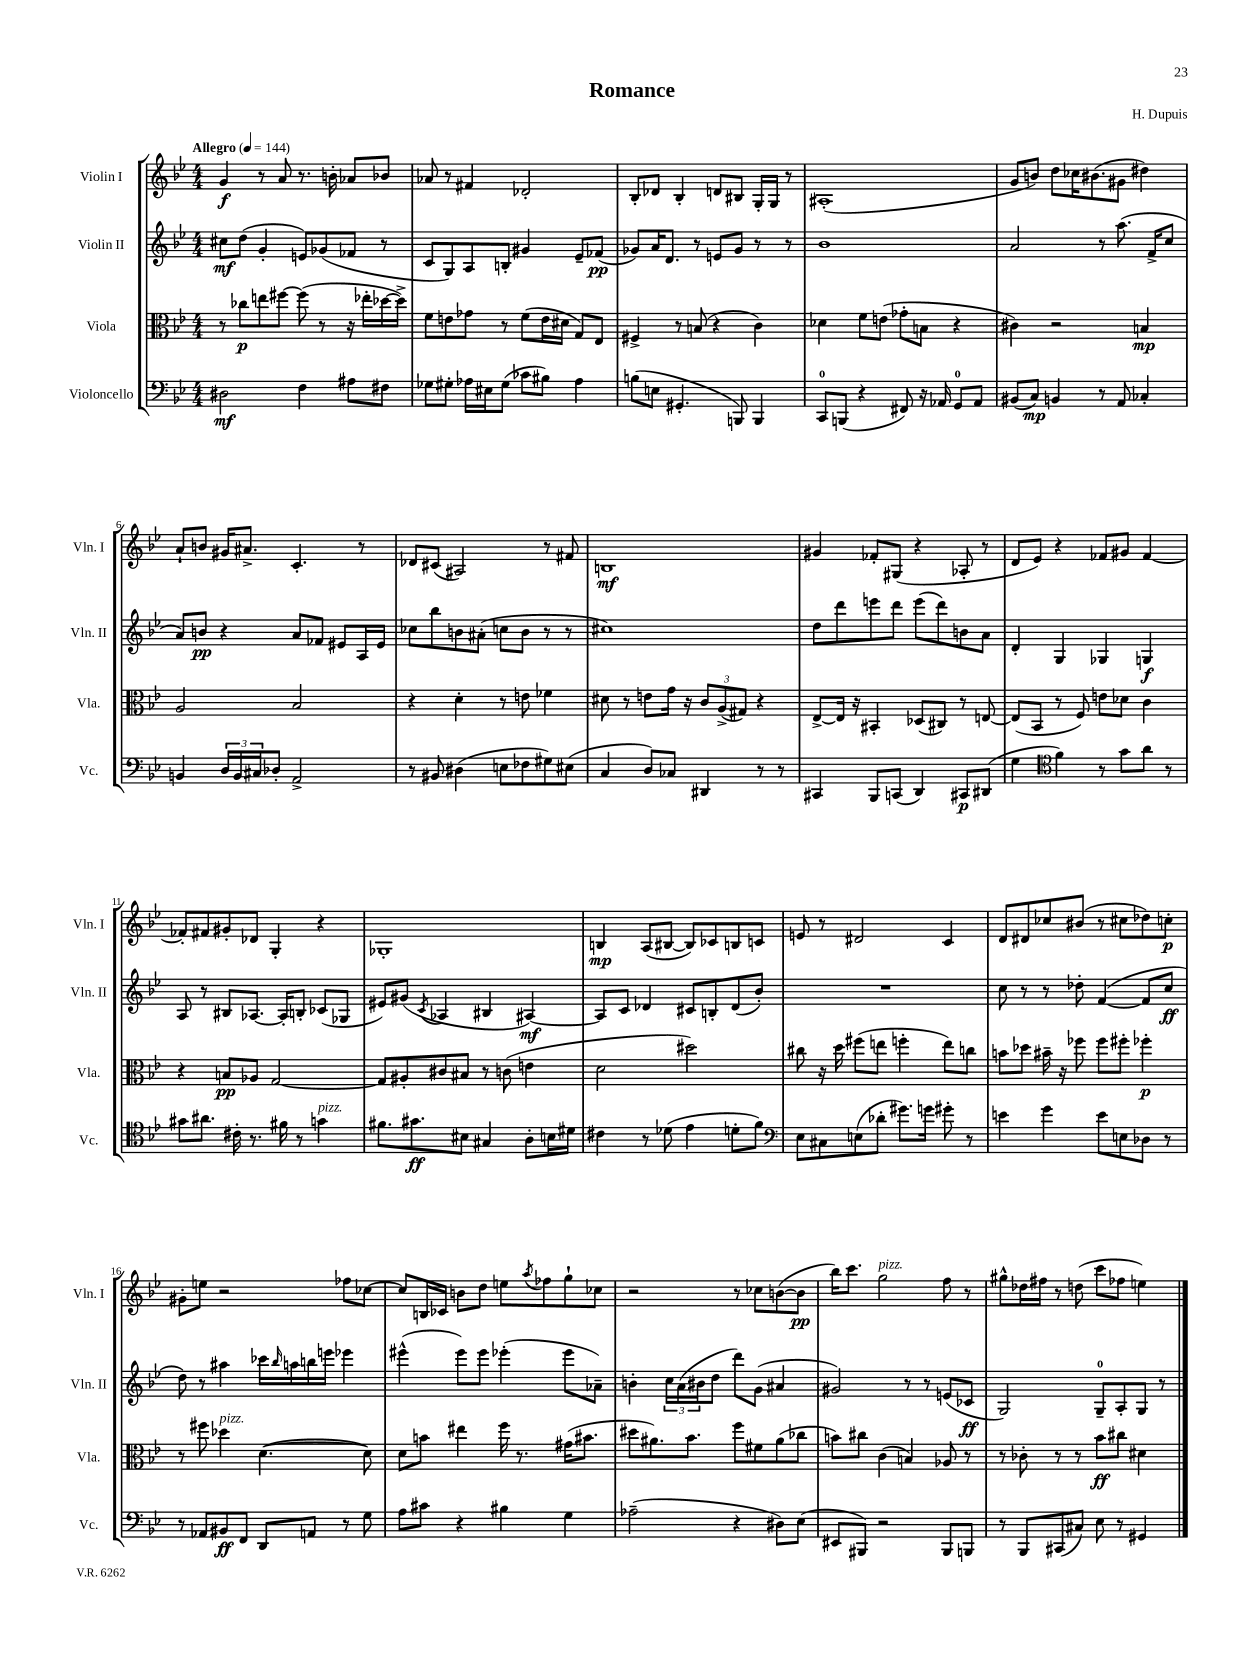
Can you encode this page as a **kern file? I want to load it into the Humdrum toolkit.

**kern	**dynam	**kern	**dynam	**kern	**dynam	**kern	**dynam
*part4	*part4	*part3	*part3	*part2	*part2	*part1	*part1
*staff4	*staff4	*staff3	*staff3	*staff2	*staff2	*staff1	*staff1
*I"Violoncello	*	*I"Viola	*	*I"Violin II	*	*I"Violin I	*
*I'Vc.	*	*I'Vla.	*	*I'Vln. II	*	*I'Vln. I	*
*clefF4	*	*clefC3	*	*clefG2	*	*clefG2	*
*k[b-e-]	*	*k[b-e-]	*	*k[b-e-]	*	*k[b-e-]	*
*M4/4	*	*M4/4	*	*M4/4	*	*M4/4	*
*MM144	*	*MM144	*	*MM144	*	*MM144	*
=1	=1	=1	=1	=1	=1	=1	=1
!	!	!	!	!	!	!LO:TX:a:B:t=Allegro	!
2D#X\	mf	8r	.	8cc#X\L	mf	4g/	f
.	.	8cc-X\L	p	(8dd\J	.	.	.
.	.	8een\	.	4g'/	.	8r	.
.	.	[8ff#X\J	.	.	.	8a/	.
4F\	.	(8ff#\]	.	8en/L)	.	8.r	.
.	.	8r	.	(8g-X/	.	.	.
.	.	.	.	.	.	16bn'\	.
8A#X\L	.	16r	.	8f-X/J	.	8a-X/L	.
.	.	16ee-X'\LL	.	.	.	.	.
8F#X\J	.	[16dd-X\	.	8r	.	8b-X/J	.
.	.	16dd-^\JJ])	.	.	.	.	.
=2	=2	=2	=2	=2	=2	=2	=2
8G-X\L	.	8f\L	.	8c/L	.	8a-X/	.
8G#X'\J	.	8en\	.	8G/)	.	8r	.
16A-X\LL	.	8g-X\J	.	8A/	.	4f#X/	.
16E#X\J	.	.	.	.	.	.	.
(8G#\J	.	8r	.	8Bn'/J	.	.	.
8c-X\L	.	(8f\L	.	4g#X/	.	2d-X'/	.
8B#X\J)	.	16e\L	.	.	.	.	.
.	.	16d#X\JJ	.	.	.	.	.
4A-\	.	8G/L)	.	8e-~/L	.	.	.
.	.	8E-/J	.	(8f-X/J	pp	.	.
=3	=3	=3	=3	=3	=3	=3	=3
(8Bn\L	.	4F#X^/	.	8g-X/L)	.	8B-'/L	.
8En\J	.	.	.	16a/K	.	8d-X/J	.
.	.	.	.	8.d/J	.	.	.
4.GG#X'/	.	8r	.	.	.	4B-'/	.
.	.	(8Bn/	.	8r	.	.	.
.	.	4r	.	8en/L	.	8dn/L	.
8BBBn/)	.	.	.	8g-/J	.	8B#X/J	.
4BBB/	.	4c\)	.	8r	.	16G'/LL	.
.	.	.	.	.	.	16G/JJ	.
.	.	.	.	8r	.	8r	.
=4	=4	=4	=4	=4	=4	=4	=4
8CC/L	.	4d-X\	.	1b-	.	(1A#X'	.
(8BBBn/J	.	.	.	.	.	.	.
4r	.	8f\L	.	.	.	.	.
.	.	(8en\J	.	.	.	.	.
8FF#X/)	.	8g-X'\L	.	.	.	.	.
16r	.	8Bn\J	.	.	.	.	.
16AA-X/	.	.	.	.	.	.	.
8GG/L	.	4r	.	.	.	.	.
8AA-/J	.	.	.	.	.	.	.
=5	=5	=5	=5	=5	=5	=5	=5
(8BB#X/L	.	4c#X\)	.	2a/	.	8g/L	.
8C/J)	mp	.	.	.	.	8bn/J)	.
4BBn/	.	2r	.	.	.	8dd\L	.
.	.	.	.	.	.	16cc-X\K	.
.	.	.	.	.	.	(8.b#X\	.
8r	.	.	.	8r	.	.	.
8AA/	.	.	.	(8.aa\	.	8g#X\J	.
4C-X'/	.	4Bn/	mp	.	.	4dd#X\)	.
.	.	.	.	16f^/KL	.	.	.
.	.	.	.	8cc/J	.	.	.
!!LO:LB:g=z
=6	=6	=6	=6	=6	=6	=6	=6
4BBn/	.	2A/	.	8a/L)	.	8a`/L	.
.	.	.	.	8bn/J	pp	8bn/J	.
24D/LL	.	.	.	4r	.	16g#X/KL	.
24BB/	.	.	.	.	.	.	.
.	.	.	.	.	.	8.a#X^/J	.
24C#X/J	.	.	.	.	.	.	.
8D-X'/J	.	.	.	.	.	.	.
2AA^/	.	2B-/	.	8a/L	.	4.c'/	.
.	.	.	.	8f-X/J	.	.	.
.	.	.	.	8e#X/L	.	.	.
.	.	.	.	16A/L	.	8r	.
.	.	.	.	16e#/JJ	.	.	.
=7	=7	=7	=7	=7	=7	=7	=7
8r	.	4r	.	8cc-X\L	.	8d-X/L	.
8BB#X/	.	.	.	8bb-\	.	(8c#X/J	.
(4D#X\	.	4d'\	.	8bn\	.	2A#X/)	.
.	.	.	.	(8a#X'\J	.	.	.
8En\L	.	8r	.	8ccn\L	.	.	.
8F-X\	.	8en\	.	8b\J	.	.	.
8G#X\)	.	4f-X\	.	8r	.	8r	.
(8E#X\J	.	.	.	8r	.	8f#X/	.
=8	=8	=8	=8	=8	=8	=8	=8
4C/	.	8d#X\	.	1cc#X)	.	1Bn	mf
.	.	8r	.	.	.	.	.
8D/L)	.	8en\L	.	.	.	.	.
8C-X/J	.	16g\Jk	.	.	.	.	.
.	.	16r	.	.	.	.	.
4DD#X/	.	12c/L	.	.	.	.	.
.	.	(12A^/	.	.	.	.	.
.	.	12G#X/J)	.	.	.	.	.
8r	.	4r	.	.	.	.	.
8r	.	.	.	.	.	.	.
=9	=9	=9	=9	=9	=9	=9	=9
4CC#X/	.	[8E-^/L	.	8dd\L	.	4g#X/	.
.	.	16E-/Jk]	.	8ddd\	.	.	.
.	.	16r	.	.	.	.	.
8BBB-/L	.	4BB#X'/	.	8eeen\	.	8f-X'/L	.
(8CCn/J	.	.	.	8ddd\J	.	(8G#X/J	.
4DD/)	.	(8D-X/L	.	(8eee\L	.	4r	.
.	.	8C#X/J)	.	8ddd\)	.	.	.
8CC#X/L	p	8r	.	8bn\	.	8A-X'/	.
(8DD#X/J	.	[8En/	.	8a\J	.	8r	.
=10	=10	=10	=10	=10	=10	=10	=10
4G\	.	(8E/L]	.	4d'/	.	8d/L	.
.	.	8BB-/J	.	.	.	8e-/J)	.
*clefC4	*	*	*	*	*	*	*
4f\)	.	8r	.	4G/	.	4r	.
.	.	8F/)	.	.	.	.	.
8r	.	8en\L	.	4G-X/	.	8f-X/L	.
8g\L	.	8d-X\J	.	.	.	8g#X/J	.
8a\J	.	4c\	.	4Gn/	f	[4f-/	.
8r	.	.	.	.	.	.	.
!!LO:LB:g=z
=11	=11	=11	=11	=11	=11	=11	=11
8g#X\L	.	4r	.	8A/	.	8f-X'/L]	.
8.a#X\J	.	.	.	8r	.	8f#X/	.
.	.	8Bn/L	pp	8B#X/L	.	8g#X'/	.
16c#X'\	.	.	.	.	.	.	.
8.r	.	8A-X/J	.	[8.A-X/J	.	8d-X/J	.
.	.	[2G/	.	.	.	4G'/	.
16f#X\	.	.	.	16A-'/KL]	.	.	.
8r	.	.	.	8Bn'/J	.	.	.
!LO:TX:a:i:t=pizz.	!	!	!	!	!	!	!
4gn\	.	.	.	(8c-X/L	.	4r	.
.	.	.	.	8G-X/J	.	.	.
=12	=12	=12	=12	=12	=12	=12	=12
8.f#X\L	.	8G/L]	.	8e#X/L)	.	1G-X'	.
.	.	8A#X'/	.	(8g#X/J	.	.	.
8.g#X\	ff	.	.	.	.	.	.
.	.	.	.	8qc/	.	.	.
.	.	8c#X/	.	4A-X/	.	.	.
8B#X\J	.	8B#X/J	.	.	.	.	.
4G#X/	.	8r	.	4B#X/	.	.	.
.	.	(8cn\	.	.	.	.	.
8A'\L	.	4en\	.	[4A#X/)	mf	.	.
16Bn\L	.	.	.	.	.	.	.
16d#X\JJ	.	.	.	.	.	.	.
=13	=13	=13	=13	=13	=13	=13	=13
4c#X\	.	2d\	.	8A#/L]	.	4Bn/	mp
.	.	.	.	8c/J	.	.	.
8r	.	.	.	4d-X/	.	(8A/L	.
(8d-X\	.	.	.	.	.	[8B#X/J	.
4e-\	.	2dd#X\)	.	8c#X/L	.	8B#/L])	.
.	.	.	.	8Bn'/	.	8c-X/	.
8dn'\L	.	.	.	(8d-/	.	8Bn/	.
8f\J)	.	.	.	8b-'/J)	.	8cn/J	.
=14	=14	=14	=14	=14	=14	=14	=14
*clefF4	*	*	*	*	*	*	*
8E-\L	.	8cc#X\	.	1r	.	8en/	.
8C#X\	.	16r	.	.	.	8r	.
.	.	16dd\	.	.	.	.	.
(8En\	.	(8ff#X\L	.	.	.	2d#X/	.
8d-X'\J	.	8een\J	.	.	.	.	.
8.g#X\L)	.	4ffn'\	.	.	.	.	.
16gn\Jk	.	.	.	.	.	.	.
8g#X'\	.	8ee\L)	.	.	.	4c/	.
8r	.	8ccn\J	.	.	.	.	.
=15	=15	=15	=15	=15	=15	=15	=15
4en\	.	8bn\L	.	8cc\	.	8d/L	.
.	.	8dd-X\J	.	8r	.	8d#X/	.
4g\	.	16b#X~\	.	8r	.	8cc-X/	.
.	.	16r	.	.	.	.	.
.	.	8ff-X\	.	8dd-X'\	.	(8b#X/J	.
8e\L	.	8ff-\L	.	([4f/	.	8r	.
8En\	.	8ff#X'\J	.	.	.	8cc#X\L	.
8D-X\J	.	4ff-X'\	p	8f/L]	.	8dd-X\)	.
8r	.	.	.	8cc/J	ff	8ccn'\J	p
!!LO:LB:g=z
=16	=16	=16	=16	=16	=16	=16	=16
8r	.	8r	.	8dd\)	.	8g#X'\L	.
8AA-X/L	.	8ff#X\	.	8r	.	8een\J	.
!	!	!LO:TX:a:i:t=pizz.	!	!	!	!	!
8BB#X/	ff	4dd-X\	.	4aa#X\	.	2r	.
8FF/J	.	.	.	.	.	.	.
8DD/L	.	([4.d\	.	16ccc-X\LL	.	.	.
.	.	.	.	16qqbb-/	.	.	.
.	.	.	.	16aan\	.	.	.
8AAn/J	.	.	.	16bbn\	.	.	.
.	.	.	.	16eeen\JJ	.	.	.
8r	.	.	.	4eee-X\	.	8ff-X\L	.
8G\	.	8d\])	.	.	.	[8cc-X\J	.
=17	=17	=17	=17	=17	=17	=17	=17
8A\L	.	8d\L	.	(4eee#X^^\	.	8cc-/L]	.
8c#X\J	.	8bn\J	.	.	.	16Bn/L	.
.	.	.	.	.	.	16c-X/JJ	.
4r	.	4ee#X\	.	8eee#\L)	.	8bn\L	.
.	.	.	.	8eee#\J	.	8dd\J	.
4B#X\	.	16ff\	.	(4eee-X'\	.	8een\L	.
.	.	8.r	.	.	.	.	.
.	.	.	.	.	.	8qaa/	.
.	.	.	.	.	.	8ff-X\	.
4G\	.	(16g#X\KL	.	8eee-\L	.	8gg`\	.
.	.	8.b#X\J	.	.	.	.	.
.	.	.	.	8a-X~\J)	.	8cc-X\J	.
=18	=18	=18	=18	=18	=18	=18	=18
(2A-X~\	.	8dd#X\L	.	4bn'\	.	2r	.
.	.	8.a#X\)	.	.	.	.	.
.	.	.	.	24cc\LL	.	.	.
.	.	.	.	(24a\	.	.	.
.	.	8.b-\J	.	.	.	.	.
.	.	.	.	24b#X\J	.	.	.
.	.	.	.	8dd\J	.	.	.
4r	.	8ff\L	.	8ddd\L)	.	8r	.
.	.	8f#X\	.	(8g\J	.	8cc-X\L	.
8D#X\L)	.	(8a#\	.	4a#X/	.	([8bn\	.
(8E-\J	.	8cc-X\J	.	.	.	8b\J]	pp
=19	=19	=19	=19	=19	=19	=19	=19
8EE#X/L	.	8bn\L)	.	2g#X/)	.	16bb-\KL)	.
.	.	.	.	.	.	8.ccc\J	.
8BBB#X/J)	.	8cc#X\J	.	.	.	.	.
!	!	!	!	!	!	!LO:TX:a:i:t=pizz.	!
2r	.	(4c\	.	.	.	2gg\	.
.	.	4Bn/)	.	8r	.	.	.
.	.	.	.	8r	.	.	.
8BBB#/L	.	8A-X/	.	(8en/L	.	8ff\	.
8BBBn/J	.	8r	.	8c-X/J	ff	8r	.
=20	=20	=20	=20	=20	=20	=20	=20
8r	.	8r	.	2G/)	.	8gg#X^^\L	.
8BBB-/L	.	8c-X'\	.	.	.	16dd-X\L	.
.	.	.	.	.	.	16ff#X\JJ	.
(8CC#X/	.	8r	.	.	.	8r	.
8C#X/J)	.	8r	.	.	.	(8ddn\	.
8E-\	.	8b-\L	ff	8G~/L	.	8ccc\L	.
8r	.	8cc#X\J	.	8A'/	.	8ff-X\J	.
4GG#X/	.	4d#X\	.	8G/J	.	4een\)	.
.	.	.	.	8r	.	.	.
==	==	==	==	==	==	==	==
*-	*-	*-	*-	*-	*-	*-	*-
